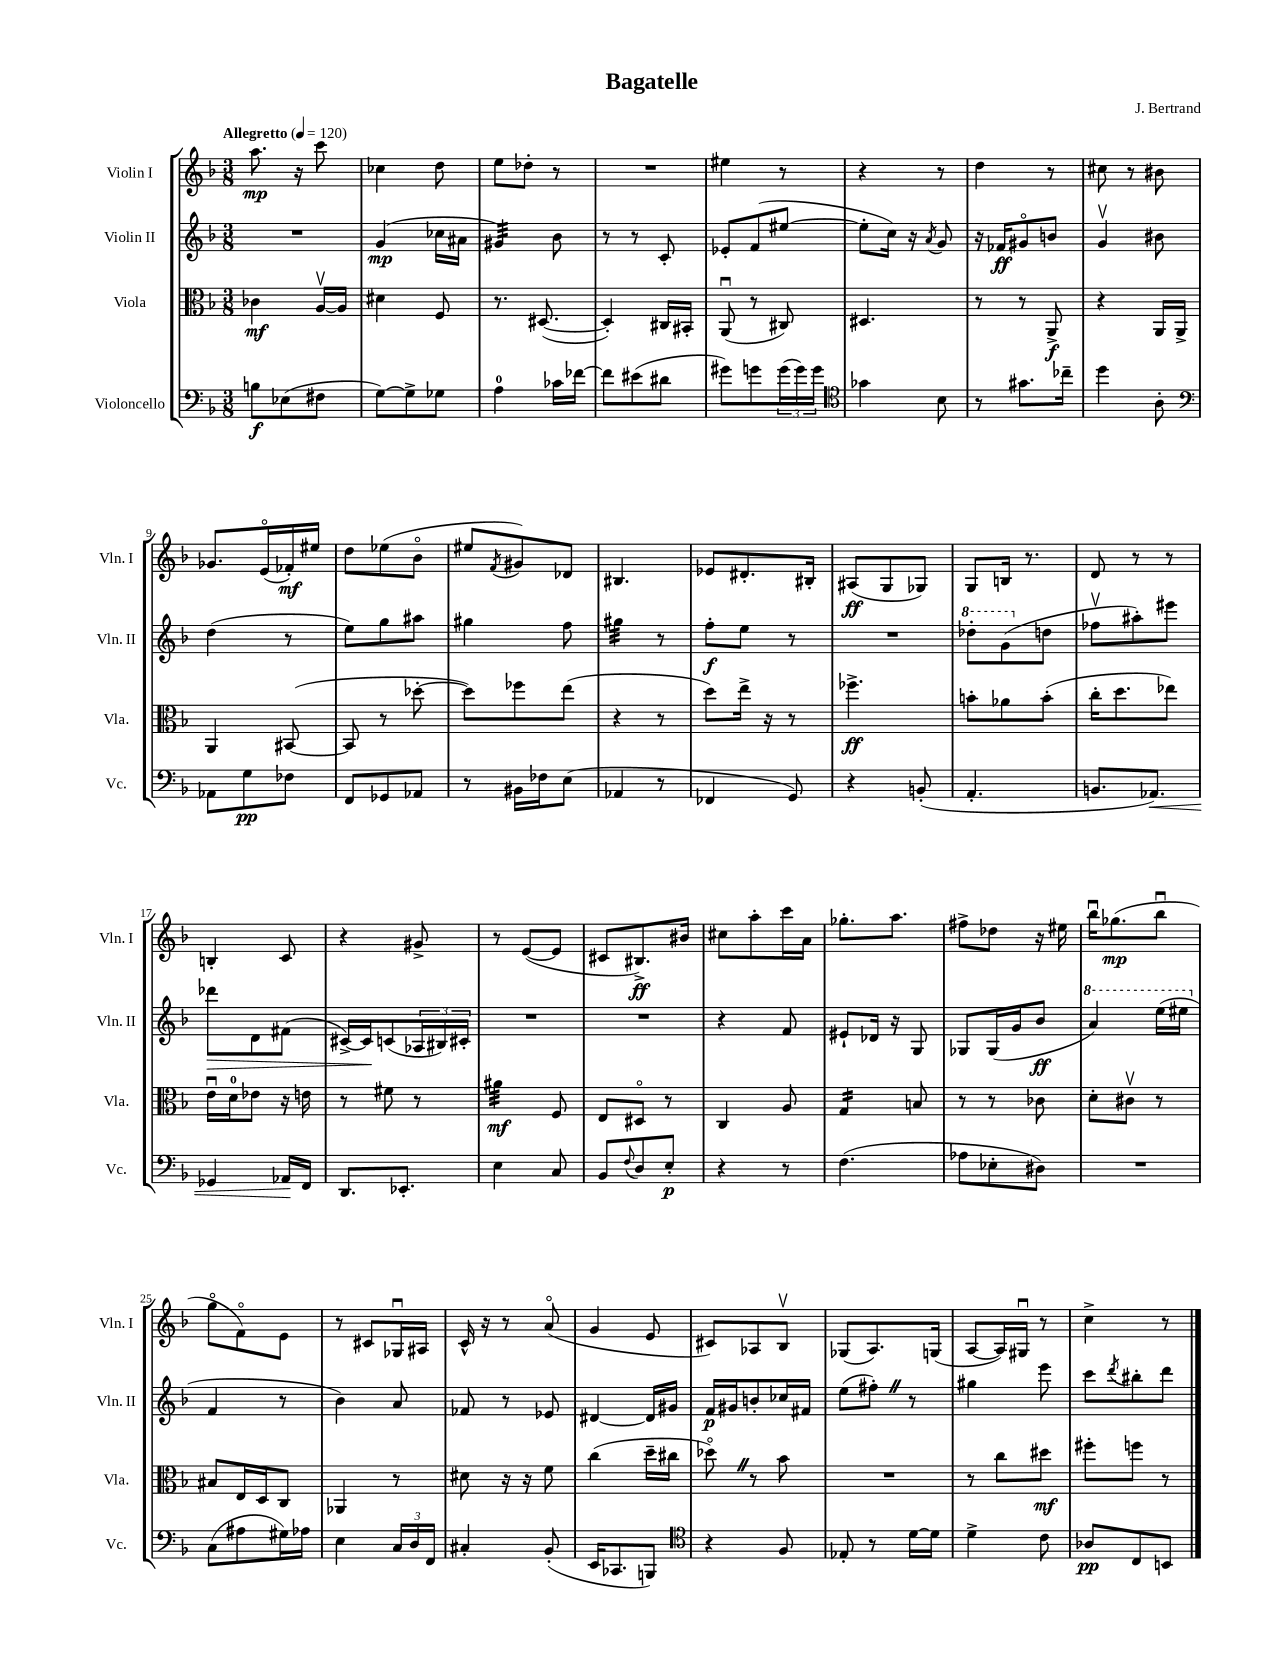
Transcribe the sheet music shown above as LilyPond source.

\header { title = "Bagatelle" composer = "J. Bertrand" }
<<
\new StaffGroup <<
\new Staff = "s0" \with { instrumentName = "Violin I" shortInstrumentName = "Vln. I" } {
    \clef treble \key f \major \numericTimeSignature \time 3/8 \tempo "Allegretto" 4 = 120
    a''8.\mp r16 c'''8 |
    ces''4 d''8 |
    e''8 des''8-. r8 |
    R4. |
    eis''4 r8 |
    r4 r8 |
    d''4 r8 |
    cis''8 r8 bis'8 |
    ges'8. e'16\flageolet( fes'16-.\mf) eis''16 |
    d''8 ees''8( bes'8\flageolet |
    eis''8 \acciaccatura { f'8 } gis'8) des'8 |
    bis4. |
    ees'8 dis'8.-. bis16-. |
    ais8\ff( g8 ges8) |
    g8 b16 r8. |
    d'8 r8 r8 |
    b4-. c'8 |
    r4 gis'8-> |
    r8 e'8~( e'8 |
    cis'8 bis8.->\ff) bis'16 |
    cis''8 a''8-. c'''16 a'16 |
    ges''8.-. a''8. |
    fis''8-> des''8 r16 eis''16 |
    bes''16\downbow ges''8.\mp( bes''8\downbow |
    g''8\flageolet f'8\flageolet) e'8 |
    r8 cis'8 ges16\downbow ais16 |
    c'16-^ r16 r8 a'8\flageolet( |
    g'4 e'8 |
    cis'8) aes8 bes8\upbow |
    ges8( a8.) g16( |
    a8~ a16) gis16\downbow r8 |
    c''4-> r8 \bar "|." |
}
\new Staff = "s1" \with { instrumentName = "Violin II" shortInstrumentName = "Vln. II" } {
    \clef treble \key f \major \numericTimeSignature \time 3/8
    R4. |
    g'4\mp( ces''16 ais'16 |
    gis'4:32) bes'8 |
    r8 r8 c'8-. |
    ees'8-. f'8( eis''8~ |
    eis''8-. c''16) r16 \acciaccatura { a'8 } g'8 |
    r16 fes'16\ff gis'8\flageolet b'8 |
    g'4\upbow bis'8 |
    d''4( r8 |
    e''8) g''8 ais''8 |
    gis''4 f''8 |
    gis''4:32 r8 |
    f''8-.\f e''8 r8 |
    R4. |
    \ottava #1 des'''8-. g''8( \ottava #0 d''!8 |
    fes''8\upbow ais''8-.) eis'''8 |
    des'''8\> d'8 fis'8( |
    cis'16~->) cis'16\! c'8( \tuplet 3/2 { aes16 bis16) cis'16-. } |
    R4. |
    R4. |
    r4 f'8 |
    eis'8-! des'16 r16 g8 |
    ges8 ges16( g'16 bes'8\ff |
    \ottava #1 a''4) e'''16( eis'''16 \ottava #0 |
    f'4 r8 |
    bes'4) a'8 |
    fes'8 r8 ees'8 |
    dis'4~ dis'16 gis'16 |
    f'16\p gis'16 b'8-. ces''16 fis'16 |
    e''8( fis''8-.) \once \override BreathingSign.text = \markup { \musicglyph "scripts.caesura.straight" } \breathe r8 |
    gis''4 e'''8 |
    c'''8 \acciaccatura { d'''8 } bis''8-. d'''8 \bar "|." |
}
\new Staff = "s2" \with { instrumentName = "Viola" shortInstrumentName = "Vla." } {
    \clef alto \key f \major \numericTimeSignature \time 3/8
    ces'4\mf a16~\upbow a16 |
    dis'4 f8 |
    r8. dis8.~( |
    dis4-.) cis16 bis,16-. |
    a,8\downbow( r8 cis8) |
    dis4. |
    r8 r8 a,8->\f |
    r4 a,16 a,16-> |
    a,4 bis,8~( |
    bis,8 r8 des''8~-. |
    des''8) fes''8 e''8( |
    r4 r8 |
    d''8) e''16-> r16 r8 |
    fes''4.->\ff |
    b'8-. aes'8 b'8-.( |
    c''16-. d''8. ees''8) |
    e'16\downbow d'16-0 ees'8 r16 e'16 |
    r8 fis'8 r8 |
    ais'4:32\mf f8 |
    e8 dis8\flageolet r8 |
    c4 a8 |
    g4:16 b8 |
    r8 r8 ces'8 |
    d'8-. cis'8\upbow r8 |
    bis8 e16 d16 c8 |
    aes,4 r8 |
    dis'8 r16 r16 f'8 |
    c''4( d''16-- cis''16 |
    des''8\flageolet) \once \override BreathingSign.text = \markup { \musicglyph "scripts.caesura.straight" } \breathe r8 bes'8 |
    R4. |
    r8 c''8 dis''8\mf |
    fis''8-. f''8 r8 \bar "|." |
}
\new Staff = "s3" \with { instrumentName = "Violoncello" shortInstrumentName = "Vc." } {
    \clef bass \key f \major \numericTimeSignature \time 3/8
    b8\f ees8( fis8 |
    g8~) g8-> ges8 |
    a4-0 ces'16 fes'16~ |
    fes'8 eis'8( dis'8 |
    gis'8) g'8 \tuplet 3/2 { g'16( g'16) g'16 } |
    \clef tenor ges'4 bes8 |
    r8 gis'8. ces''16-- |
    d''4 a8-. |
    \clef bass aes,8 g8\pp fes8 |
    f,8 ges,8 aes,8 |
    r8 bis,16 fes16 e8( |
    aes,4 r8 |
    fes,4 g,8) |
    r4 b,8-.( |
    a,4.-. |
    b,8. aes,8.\<) |
    ges,4 aes,16\! f,16 |
    d,8. ees,8.-. |
    e4 c8 |
    bes,8 \appoggiatura { f8 } d8 e8-.\p |
    r4 r8 |
    f4.( |
    aes8 ees8-. dis8) |
    R4. |
    c8( ais8 gis16) aes16 |
    e4 \tuplet 3/2 { c16 d16 f,16 } |
    cis4-. bes,8-.( |
    e,16 ces,8. b,,8) |
    \clef tenor r4 f8 |
    ees8-. r8 d'16~ d'16 |
    d'4-> c'8 |
    aes8\pp c8 b,8 \bar "|." |
}
>>
>>
